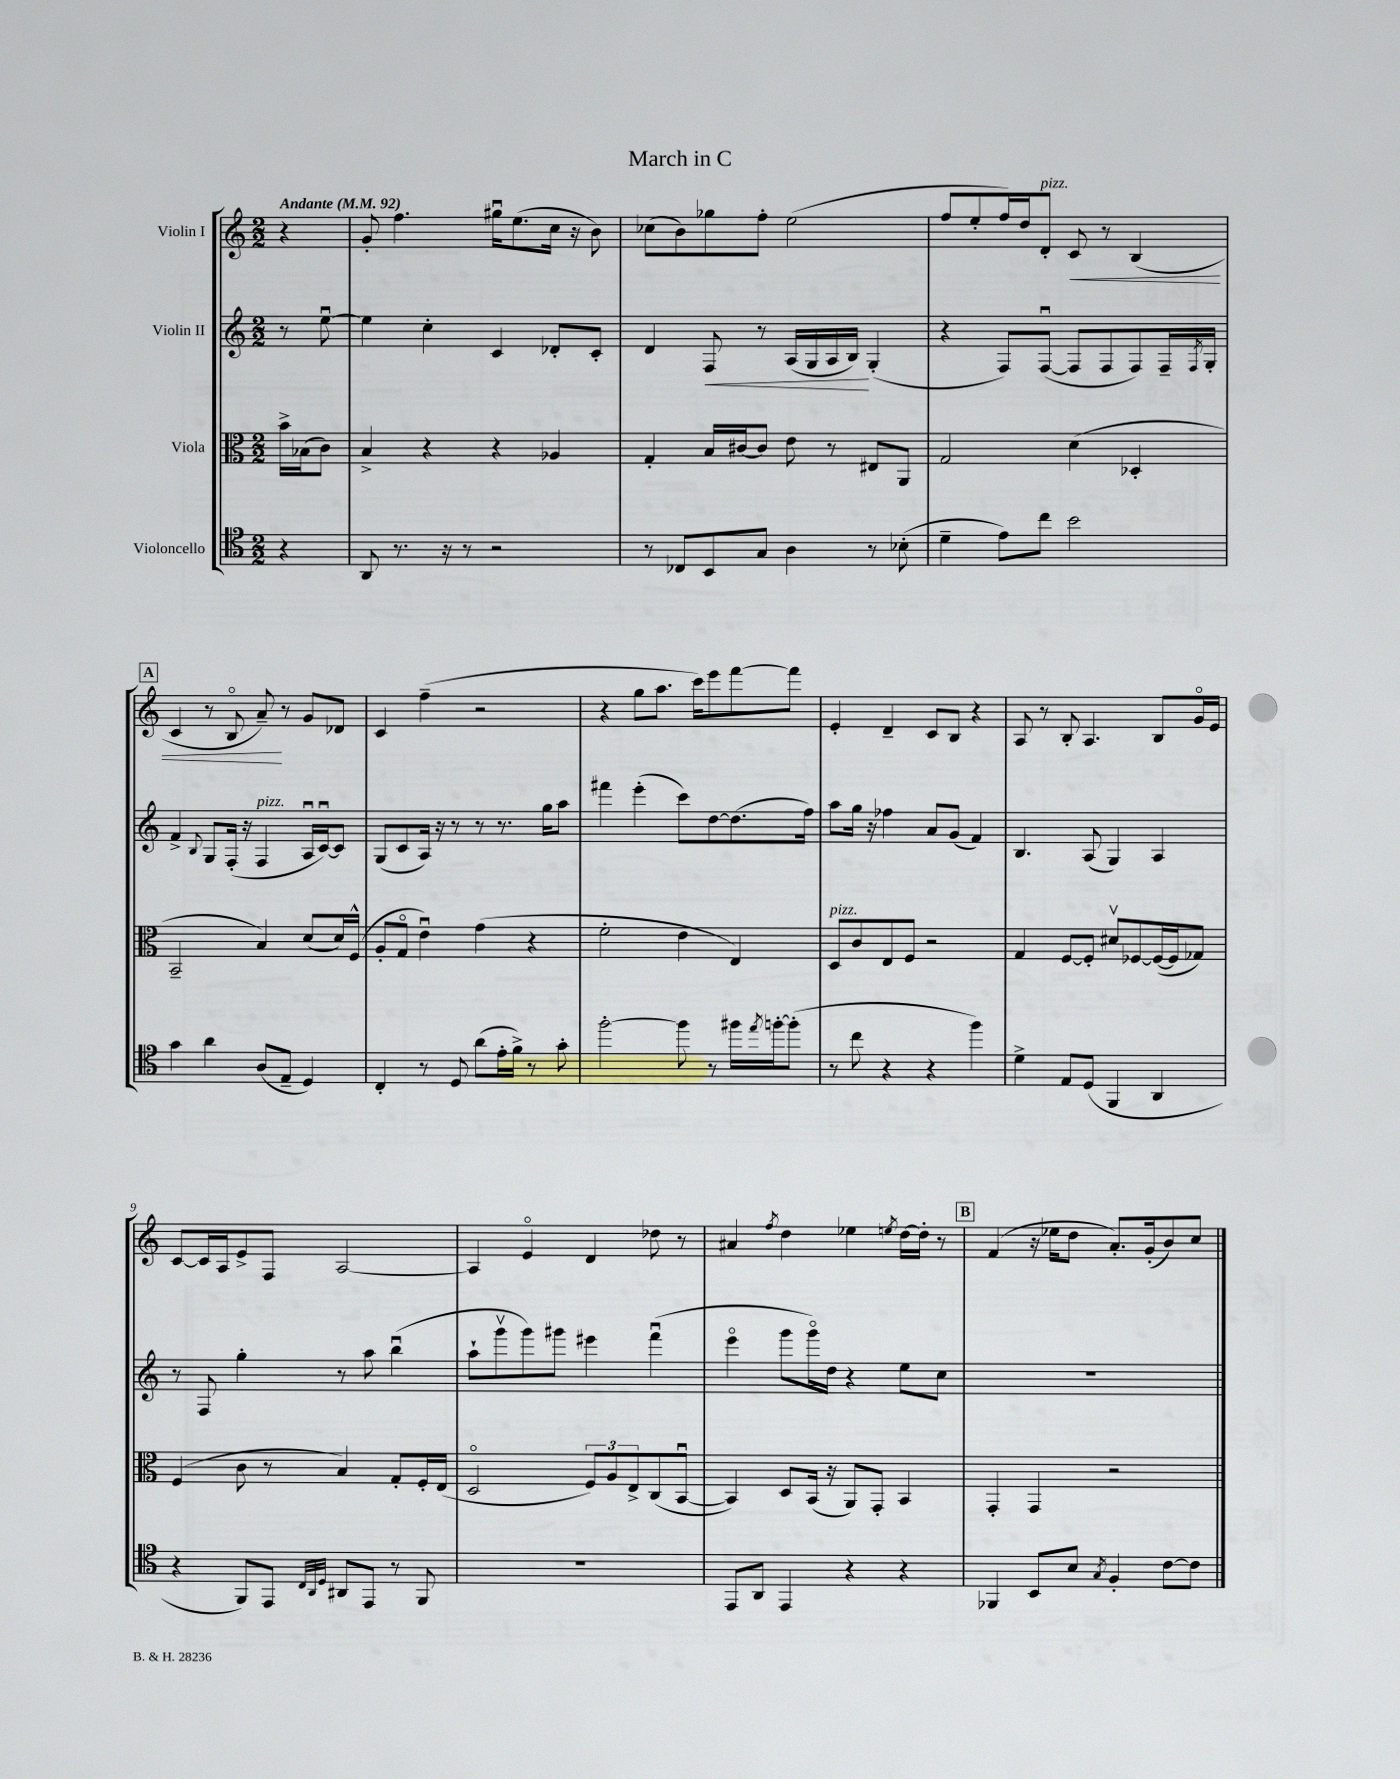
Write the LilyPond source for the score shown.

\header { title = "March in C" }
<<
\new StaffGroup <<
\new Staff = "s0" \with { instrumentName = "Violin I" } {
    \clef treble \key c \major \numericTimeSignature \time 2/2 \partial 4 \tempo "Andante" 4 = 92
    r4 |
    g'8-. f''4. gis''16\downbow e''8.( c''16 r16 b'8) |
    ces''8( b'8) ges''8 f''8-. e''2( |
    f''8 e''8-. f''16) d''16 d'8-.^\markup { \italic "pizz." } c'8\< r8 b4( |
    \mark \markup { \box "A" } c'4 r8 b8\flageolet a'8--\!) r8 g'8 des'8 |
    c'4 f''4--( r2 |
    r4 g''8 a''8. c'''16) e'''8 f'''8~ f'''8 |
    e'4-. d'4-- c'8 b8 r4 |
    a8 r8 b8-. a4. b8 g'16\flageolet e'16 |
    c'8~ c'16 a16 e'8-> f8 a2~ |
    a4 e'4\flageolet d'4 des''8 r8 |
    ais'4 \acciaccatura { f''8 } d''4 ees''4 \acciaccatura { e''8 } d''16~ d''16-. r8 |
    \mark \markup { \box "B" } f'4( r16 ees''16 d''8 a'8.-.) g'16-.( b'8) c''8 \bar "|." |
}
\new Staff = "s1" \with { instrumentName = "Violin II" } {
    \clef treble \key c \major \numericTimeSignature \time 2/2 \partial 4
    r8 e''8~\downbow |
    e''4 c''4-. c'4 des'8-. c'8-. |
    d'4 f8\< r8 a16( g16 a16 b16\!) g4-.( |
    r4 f8) f8~\downbow( f8 f8 f8) f16-- \acciaccatura { f8 } g16-. |
    \mark \markup { \box "A" } f'4-> \appoggiatura { b8 } g8 f16-.( r16 f4^\markup { \italic "pizz." } a16\downbow c'16~\downbow) c'8 |
    g8( c'8 a16) r16 r8 r8 r8. g''16 a''8 |
    fis'''4 e'''4-.( c'''8) d''8~ d''8.( f''16) |
    a''8 g''16 r16 fes''4 a'8 g'8( f'4) |
    b4. a8( g4) a4 |
    r8 f8 g''4-. r8 a''8 b''4\downbow( |
    a''8-! g'''8\upbow g'''8) gis'''8 eis'''4 f'''4\downbow( |
    e'''4\flageolet g'''8 g'''16\flageolet) d''16 r4 e''8 c''8 |
    \mark \markup { \box "B" } R1 \bar "|." |
}
\new Staff = "s2" \with { instrumentName = "Viola" } {
    \clef alto \key c \major \numericTimeSignature \time 2/2 \partial 4
    b'16-> bes16( c'8) |
    b4-> r4 r4 aes4 |
    g4-. b16 cis'16~ cis'8 e'8 r8 eis8 a,8 |
    g2 d'4( des4-. |
    \mark \markup { \box "A" } b,2-- b4) d'8( d'16) f16-^( |
    a8-. g8\flageolet e'4\downbow) g'4( r4 |
    f'2-. e'4 e4) |
    d8^\markup { \italic "pizz." } c'8 e8 f8 r2 |
    g4 f8~ f8-. dis'8\upbow fes8~ fes16~( fes16 ges8) |
    f4( c'8 r8 b4) g8-. f16-. e16( |
    d2\flageolet \tuplet 3/2 { f8) a8 e8-> } c8( b,8~\downbow |
    b,4) d8 b,16( r16 a,8) g,8-. b,4 |
    \mark \markup { \box "B" } g,4-. g,4 r2 \bar "|." |
}
\new Staff = "s3" \with { instrumentName = "Violoncello" } {
    \clef tenor \key c \major \numericTimeSignature \time 2/2 \partial 4
    r4 |
    a,8 r8. r16 r8 r2 |
    r8 ces8 b,8 g8 a4 r8 bes8-.( |
    d'4-- e'8) c''8 b'2 |
    \mark \markup { \box "A" } g'4 a'4 a8( e8-- d4) |
    c4-. r8 d8 a'8( e'16-. f'16->) r8 g'8-. |
    f''2~-. f''8 r8 fis''16 \acciaccatura { e''8 } f''16~-. f''8-.( |
    r8 c''8 r4 r4 f''4) |
    d'4-> e8 d8( f,4 a,4 |
    r4 f,8) e,8 \grace { c32 a,32 d32 } ais,8 e,8 r8 f,8 |
    R1 |
    e,8 a,8 e,4 r4 r4 |
    \mark \markup { \box "B" } fes,4 b,8 b8 \acciaccatura { g8 } f4-. c'8~ c'8 \bar "|." |
}
>>
>>
